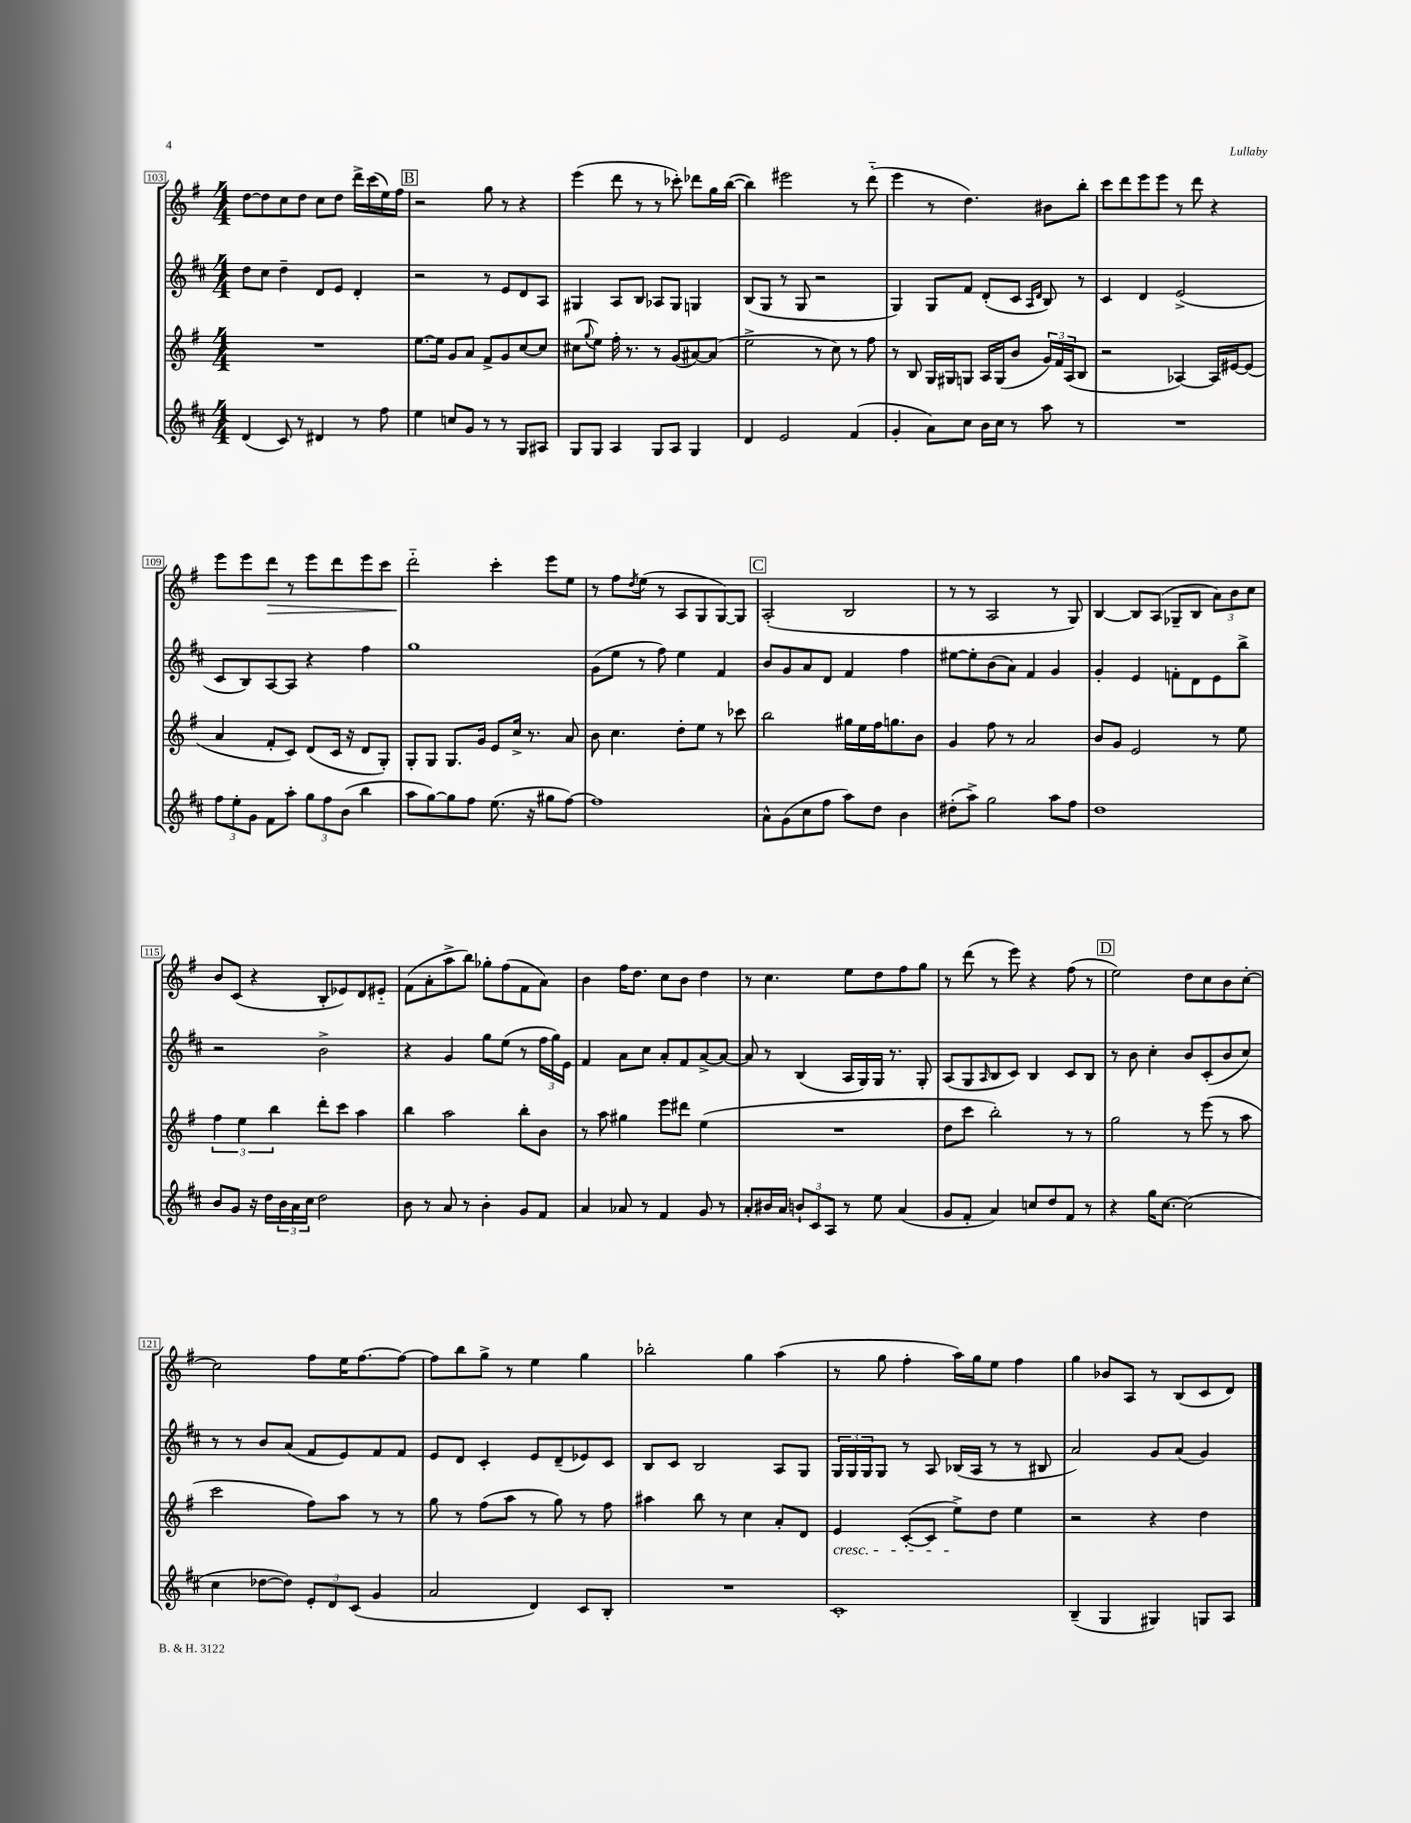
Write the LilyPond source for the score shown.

<<
\new StaffGroup <<
\new Staff = "s0" {
    \clef treble \key g \major \numericTimeSignature \time 4/4
    d''8~ d''8 c''8 d''8 c''8 d''8 d'''16-> c'''16( e''16) fis''16 |
    \mark \markup { \box "B" } r2 g''8 r8 r4 |
    e'''4( d'''8 r8 r8 ces'''8-.) des'''8 g''16 b''16~( |
    b''4) eis'''2 r8 d'''8-_( |
    e'''4 r8 d''4.) bis'8 b''8-. |
    c'''8 d'''8 e'''8 e'''8 r8 d'''8 r4 |
    e'''8 e'''8 d'''8\> r8 e'''8 d'''8 e'''8 c'''8 |
    d'''2-_\! c'''4-. e'''8 e''8 |
    r8 fis''8 \acciaccatura { d''8 } e''8( r8 a8 g8 g8~) g8 |
    \mark \markup { \box "C" } a2-.( b2 |
    r8 r8 a2 r8 g8) |
    b4~ b8 a8( ges8-- b8 \tuplet 3/2 { a'8) b'8 c''8 } |
    b'8 c'8( r4 b8-. ees'8) d'8 eis'8-_ |
    fis'8( a'8-. a''8-> b''8) ges''8-. fis''8( fis'8 a'8) |
    b'4 fis''16 d''8. c''8 b'8 d''4 |
    r8 c''4. e''8 d''8 fis''8 g''8 |
    r8 d'''8( r8 e'''8) r4 fis''8( r8 |
    \mark \markup { \box "D" } e''2) d''8 c''8 b'8 c''8~-. |
    c''2 fis''8 e''16 fis''8.~ fis''8~ |
    fis''8 b''8 g''8-> r8 e''4 g''4 |
    bes''2-. g''4 a''4( |
    r8 g''8 fis''4-. a''16) g''16 e''8 fis''4 |
    g''4 bes'8 a8 r8 b8( c'8 d'8) \bar "|." |
}
\new Staff = "s1" {
    \clef treble \key d \major \numericTimeSignature \time 4/4
    d''8 cis''8 d''4-- d'8 e'8 d'4-. |
    \mark \markup { \box "B" } r2 r8 e'8 d'8 a8 |
    gis4 a8 b8 aes8 gis8 g4 |
    b8( g8 r8 g8 r2 |
    g4) g8 fis'8 d'8-.( cis'8 \grace { a16 d'16 } b8) r8 |
    cis'4 d'4 e'2->( |
    cis'8 b8) a8~ a8 r4 fis''4 |
    g''1 |
    g'8( e''8 r8 fis''8) e''4 fis'4 |
    \mark \markup { \box "C" } b'8 g'8 a'8 d'8 fis'4 fis''4 |
    eis''8~ eis''8-. b'8( a'8) fis'4 g'4 |
    g'4-. e'4 f'8-. d'8 e'8 b''8-> |
    r2 b'2-> |
    r4 g'4 g''8 e''8( r8 \tuplet 3/2 { fis''16 g''16) e'16 } |
    fis'4 a'8 cis''8 a'8-. fis'8 a'8~-> a'8~ |
    a'8 r8 b4( a16 g16) g16 r8. g8-. |
    a8( g8 \grace { a16 } b8 cis'8) b4 cis'8 b8 |
    \mark \markup { \box "D" } r8 b'8 cis''4-. b'8 cis'8-.( b'8 cis''8) |
    r8 r8 b'8 a'8( fis'8 e'8) fis'8 fis'8 |
    e'8 d'8 cis'4-. e'8 d'8--( ees'8) cis'8 |
    b8 cis'8 b2 a8 g8 |
    \tuplet 3/2 { g16 g16 g16 } g8 r8 a8 bes16( a16 r8 r8 bis8 |
    a'2) g'8 a'8( g'4) \bar "|." |
}
\new Staff = "s2" {
    \clef treble \key g \major \numericTimeSignature \time 4/4
    R1 |
    \mark \markup { \box "B" } e''8.~ e''16 g'8 a'8 fis'8-> g'8 c''8~ c''8 |
    cis''8( \appoggiatura { g''8 } e''8) fis''16-. r8. r8 g'8( ais'8~) ais'8( |
    e''2-> r8 c''8) r8 fis''8 |
    r8 b8 g16 gis16 g8 a16 g16( b'8 \tuplet 3/2 { g'16) fis'16 a16( } b8 |
    r2 aes4~) aes16 eis'16~ eis'8( |
    a'4 fis'8-. c'8) d'8( c'16 r16 d'8 g8-.) |
    g8-. g8 g8. g'16 e'8 c''16-> r8. a'8 |
    b'8 c''4. d''8-. e''8 r8 ces'''8 |
    \mark \markup { \box "C" } b''2 gis''16 e''16 fis''16 g''8. b'8 |
    g'4 fis''8 r8 a'2 |
    b'8 g'8 e'2 r8 e''8 |
    \tuplet 3/2 { fis''4 e''4 b''4 } d'''8-. c'''8 a''4 |
    b''4 a''2 b''8-. b'8 |
    r8 a''8 gis''4 e'''8 dis'''8 e''4( |
    R1 |
    d''8 c'''8 b''2-.) r8 r8 |
    \mark \markup { \box "D" } g''2 r8 e'''8( r8 a''8 |
    c'''2 fis''8) a''8 r8 r8 |
    g''8 r8 fis''8( a''8 r8 g''8) r8 fis''8 |
    ais''4 b''8 r8 c''4 a'8-. d'8 |
    e'4\cresc c'8~-.( c'8 e''8->\!) d''8 e''4 |
    r2 r4 d''4 \bar "|." |
}
\new Staff = "s3" {
    \clef treble \key d \major \numericTimeSignature \time 4/4
    d'4( cis'8) r8 dis'4 r8 fis''8 |
    \mark \markup { \box "B" } e''4 c''8 g'8 r8 r8 g8 ais8 |
    g8 g8 a4 g8 a8 g4 |
    d'4 e'2 fis'4( |
    g'4-. a'8) cis''8 b'16 cis''16 r8 a''8 r8 |
    R1 |
    \tuplet 3/2 { fis''8 e''8-. g'8 } fis'8 a''8-. \tuplet 3/2 { g''8 fis''8 b'8( } b''4 |
    a''8 g''8~) g''8 fis''8 e''8.( r16 gis''8 fis''8~) |
    fis''1 |
    \mark \markup { \box "C" } a'8-^ g'8( cis''8 fis''8 a''8) d''8 b'4 |
    dis''8-.( a''8->) g''2 a''8 fis''8 |
    d''1 |
    b'8 g'8 r16 d''16 \tuplet 3/2 { b'16 a'16 cis''16 } d''2 |
    b'8 r8 a'8 r8 b'4-. g'8 fis'8 |
    a'4 aes'8 r8 fis'4 g'8 r8 |
    a'8-. bis'16 a'16 \tuplet 3/2 { b'8-! cis'8 a8 } r8 e''8 a'4( |
    g'8 fis'8-. a'4) c''8 d''8 fis'8 r8 |
    \mark \markup { \box "D" } r4 g''16 cis''8.~ cis''2( |
    cis''4 des''8~ des''8) \tuplet 3/2 { e'8-. d'8 cis'8( } g'4 |
    a'2 d'4) cis'8 b8-. |
    R1 |
    cis'1-. |
    b4--( g4 gis4) g8 a8 \bar "|." |
}
>>
>>
\layout { \context { \Score currentBarNumber = #103 \override BarNumber.stencil = #(make-stencil-boxer 0.1 0.3 ly:text-interface::print) } }
